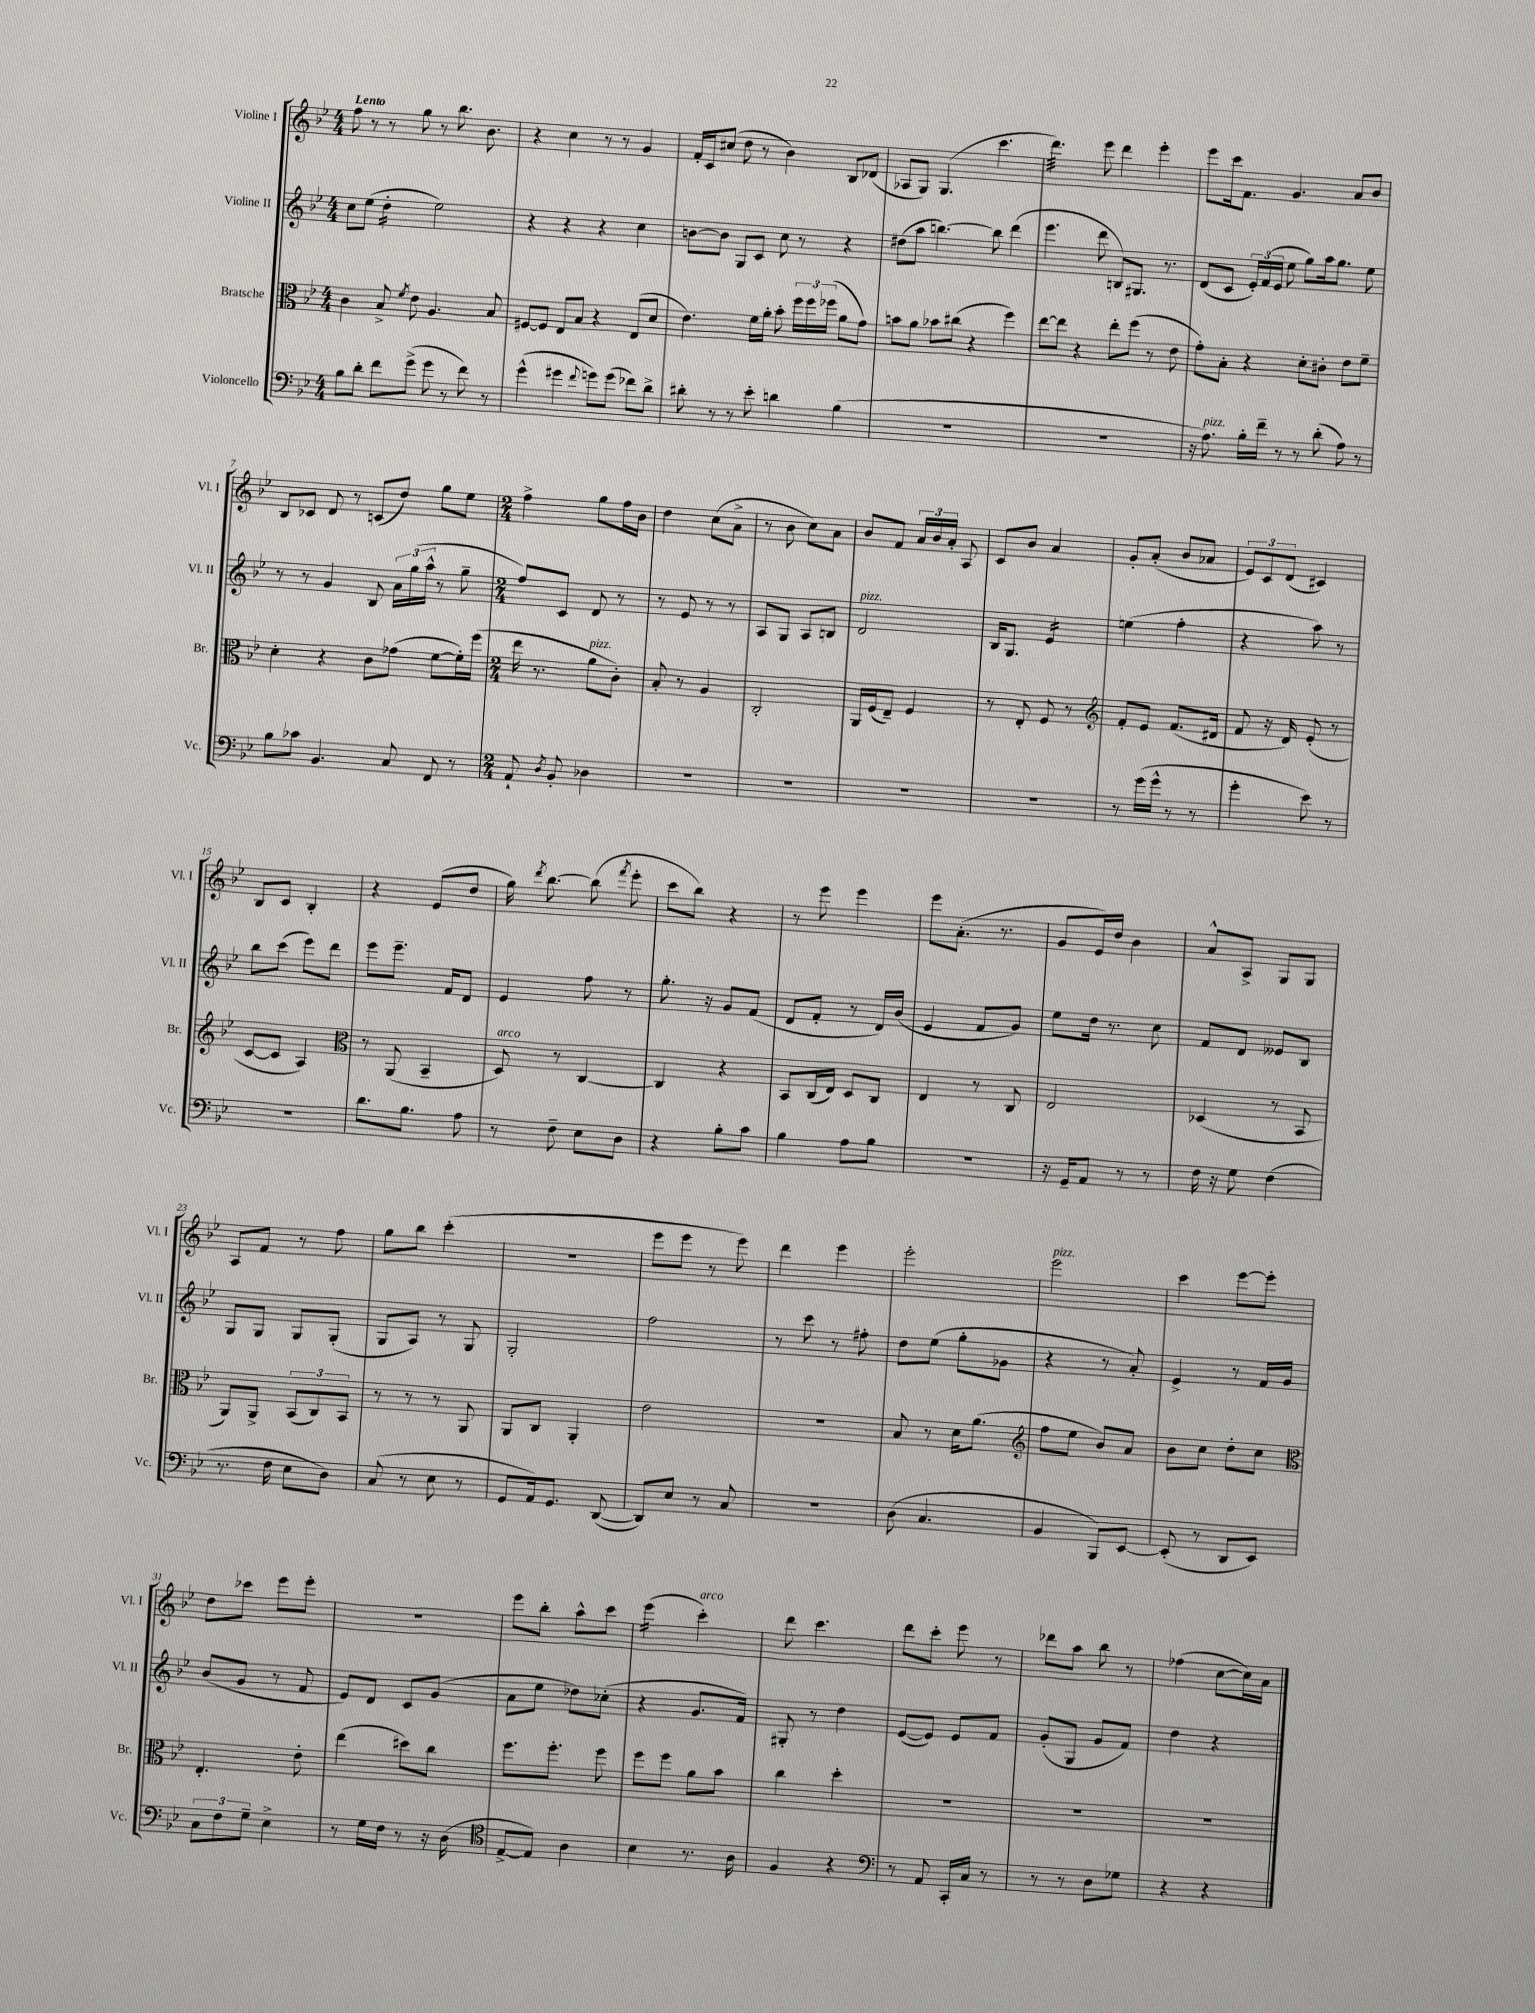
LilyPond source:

<<
\new StaffGroup <<
\new Staff = "s0" \with { instrumentName = "Violine I" shortInstrumentName = "Vl. I" } {
    \clef treble \key bes \major \numericTimeSignature \time 4/4 \tempo "Lento"
    \autoBeamOff f''8 r8 r8 g''8 r8 bes''8. bes'8. |
    r4 c''4 r8 r8 g'4 |
    f'16[-. c'16 cis''8]( d''8 r8 bes'4) bes8[ des'8]( |
    aes8[ g8]) g4.( c'''4. |
    d'''4.:32) ees'''8 d'''4 ees'''4-. |
    ees'''8[ c'''16 f'8.] g'4. a'8[ bes'8] |
    bes8[ ces'8] d'8 r8 c'8[( d''8]) g''8[ ees''8] |
    \numericTimeSignature \time 2/4 f''4-> g''8[ f''16 bes'16] |
    d''4 c''8[( a'8]-> |
    r8 bes'8 c''8[) a'8] |
    bes'8[ f'8] \tuplet 3/2 { a'16[ bes'16 a'16]-. } a8 |
    c'8[ bes'8] a'4 |
    g'8[-. a'8]-.( bes'8[ aes'8] |
    \tuplet 3/2 { ees'8[) c'8 d'8]( } cis'4) |
    bes8[ c'8] bes4-. |
    r4 ees'8[( d''8] |
    g''16) \acciaccatura { d'''8 } bes''8.~ bes''8( \acciaccatura { f'''8 } ees'''8-. |
    c'''8[ bes''8]) r4 |
    r8 ees'''8 ees'''4 |
    ees'''8[ a'8.]-.( r8. |
    g'8[ ees'16) d''16] bes'4 |
    a'8[-^ a8]-> g8[ g8] |
    a8[ f'8] r8 f''8 |
    g''8[ bes''8] c'''4-.( |
    R2 |
    ees'''8[ ees'''8] r8 ees'''8) |
    d'''4 ees'''4 |
    ees'''2-. |
    ees'''2^\markup { \italic "pizz." } |
    c'''4 ees'''8[~ ees'''8]-. |
    d''8[ ces'''8] ees'''8[ ees'''8]-. |
    R2 |
    ees'''8[ bes''8]-. a''8[-^ c'''8] |
    ees'''4:16( c'''4-.^\markup { \italic "arco" }) |
    d'''8 c'''4. |
    d'''8[ c'''8]-. ees'''8 r8 |
    des'''8[ a''8] bes''8 r8 |
    fes''4( c''8[~ c''16) a'16] \bar "|." |
}
\new Staff = "s1" \with { instrumentName = "Violine II" shortInstrumentName = "Vl. II" } {
    \clef treble \key bes \major \numericTimeSignature \time 4/4
    \autoBeamOff c''8[ ees''8]( d''4:16-. ees''2) |
    r4 r4 r4 c''4 |
    b'8[~ b'8] g8[ c'8] c''8 r8 r4 |
    dis''8[( a''8] b''4.~) b''8 d'''4( |
    ees'''4. d'''8 b8[) gis8.] r8. |
    d'8[( c'8] \tuplet 3/2 { ees'16[-.) f'16( ees'16] } ees''8 g''8[) a''16 g''8.] ees''8 |
    r8 r8 g'4 bes8 \tuplet 3/2 { a'16[ g''16( a''16]-^ } r8 g''8-- |
    \numericTimeSignature \time 2/4 f''8[) c'8] d'8 r8 |
    r8 ees'8 r8 r8 |
    a8[ g8] a8[ b8] |
    d'2^\markup { \italic "pizz." } |
    bes16[ g8.] ees'4:16 |
    e''4( f''4-. |
    r4 a''8) r8 |
    bes''8[ c'''8]( ees'''8[) d'''8] |
    ees'''8[ ees'''8.]-- f'16[ d'8] |
    ees'4 f''8 r8 |
    g''8.-. r16 g'8[ f'8]( |
    d'8[ f'8]-. r8 d'16[) bes'16]( |
    ees'4 f'8[ g'8]) |
    ees''8[ d''16] r8. c''8 |
    f'8[ d'8] eeses'8[ bes8] |
    g8[ g8] g8[ g8]-.( |
    g8[ a8]) r8 g8 |
    g2-. |
    f''2 |
    r8 c'''8 r8 fis''8-. |
    d''8[ ees''8]( g''8[-. ges'8] |
    r4 r8 a'8-.) |
    ees'4-> r8 f'16[ g'16] |
    bes'8[( g'8] r8 f'8 |
    ees'8[) d'8] c'8[ g'8]( |
    a'8[ ees''8] des''8[) ces''8]-.( |
    r4 g'8.[ f'16]) |
    gis8-. r8 d''4 |
    ees'8[~( ees'8]) ees'8[ f'8] |
    g'8[-.( g8] g'8[ f'8]) |
    d''4 r4 \bar "|." |
}
\new Staff = "s2" \with { instrumentName = "Bratsche" shortInstrumentName = "Br." } {
    \clef alto \key bes \major \numericTimeSignature \time 4/4
    \autoBeamOff c'4 bes8-> \acciaccatura { f'8 } ees'8 a4. bes8 |
    fis8[~ fis8] ees8[ bes8] r4 ees8[( d'8] |
    ees'4.) f'16[ a'16]-. bes'8-. \tuplet 3/2 { f''16[ f''16 fes''16]( } a'8[ g'8]) |
    b'8[ a'8] bes'8[ cis''8]( r4 f''4) |
    ees''8[~ ees''8] r4 ees''8[-. f''8]( r8 ees'8 |
    g'8[-.) bes8]-. r4 d'8[-. cis'8]-. ees'8[ f'8]-- |
    d'4-. r4 c'8[ ges'8]( f'8[~ f'16-.) f''16]( |
    \numericTimeSignature \time 2/4 ees''16 r8. a'8[^\markup { \italic "pizz." } c'8]-.) |
    bes8-. r8 a4 |
    c2-. |
    a,16[ f16( ees8]--) f4 |
    r8 ees8-. f8 r8 |
    \clef treble f'8[-. ees'8] f'8.[( dis'16] |
    f'8 r16 d'16) ees'8-.( r8 |
    c'8[~ c'8] a4) |
    \clef alto r8 a,8( bes,4-- |
    d8^\markup { \italic "arco" }) r8 c4~ |
    c4 r4 |
    bes,8[ c16( ees16]) d8[ c8] |
    ees4 r8 c8 |
    ees2 |
    des4( r8 bes,8 |
    a,8[) a,8]-> \tuplet 3/2 { bes,8[( c8) bes,8] } |
    r8 r8 r8 a,8 |
    a,8[ c8] a,4-. |
    ees'2 |
    r2 |
    bes8 r8 d'16[ a'8.]( |
    \clef treble f''8[ ees''8] bes'8[) a'8] |
    bes'8[ c''8] d''8[-. c''8] |
    \clef alto ees4.-. ees'8-. |
    ees''4( dis''8[) c''8] |
    f''8.[ f''8.]-. f''8 |
    f''8[ f''8] a'8[ bes'8] |
    c''4 d''4-. |
    R2 |
    R2 |
    R2 \bar "|." |
}
\new Staff = "s3" \with { instrumentName = "Violoncello" shortInstrumentName = "Vc." } {
    \clef bass \key bes \major \numericTimeSignature \time 4/4
    \autoBeamOff bes8[ d'8]-. f'8[ g'8]->( g'8 r8 f'8) r8 |
    g'4-^( gis'4 \appoggiatura { f'8 } g'8[) g'8]( fes'8[) d'8]-> |
    dis'8-. r8 r8 ees'8-. d'4 bes4( |
    R1 |
    R1 |
    r16 a8.^\markup { \italic "pizz." }) bes16[-. f'16]-- r8 r8 d'8-.( a8) r8 |
    bes8[ ces'8] bes,4. c8 f,8 r8 |
    \numericTimeSignature \time 2/4 a,8-! \acciaccatura { d8 } bes,8-. des4 |
    R2 |
    R2 |
    R2 |
    R2 |
    r8 g'16[( g'16]-^ r8 r8 |
    g'4-. ees'8) r8 |
    r2 |
    d'8.[ bes8.] a8 |
    r8 f8-- ees8[ d8] |
    r4 bes8[-. c'8] |
    bes4 a8[ bes8] |
    R2 |
    r16 g,16[-- a,8] r8 r8 |
    f16 r16 g8 f4( |
    r8. f16 ees8[ d8]) |
    c8( r8 ees8 r8 |
    g,8[ a,16) g,8.] d,8~( |
    d,8[) ees8] r8 c8 |
    R2 |
    d8( c4. |
    bes,4 bes,,8[) ees,8]~ |
    ees,8-.( r8 d,8[ ees,8]) |
    \tuplet 3/2 { c8[ f8 g8]-- } ees4-> |
    r8 g16[ f16] r8 r16 d16( |
    \clef tenor ees8[~-> ees8]) a4 |
    bes4 r8. a16 |
    f4 r4 |
    \clef bass r8 a,8 c,16[-. c16] r8 |
    r8 r8 d8[ ges8] |
    r4 r4 \bar "|." |
}
>>
>>
